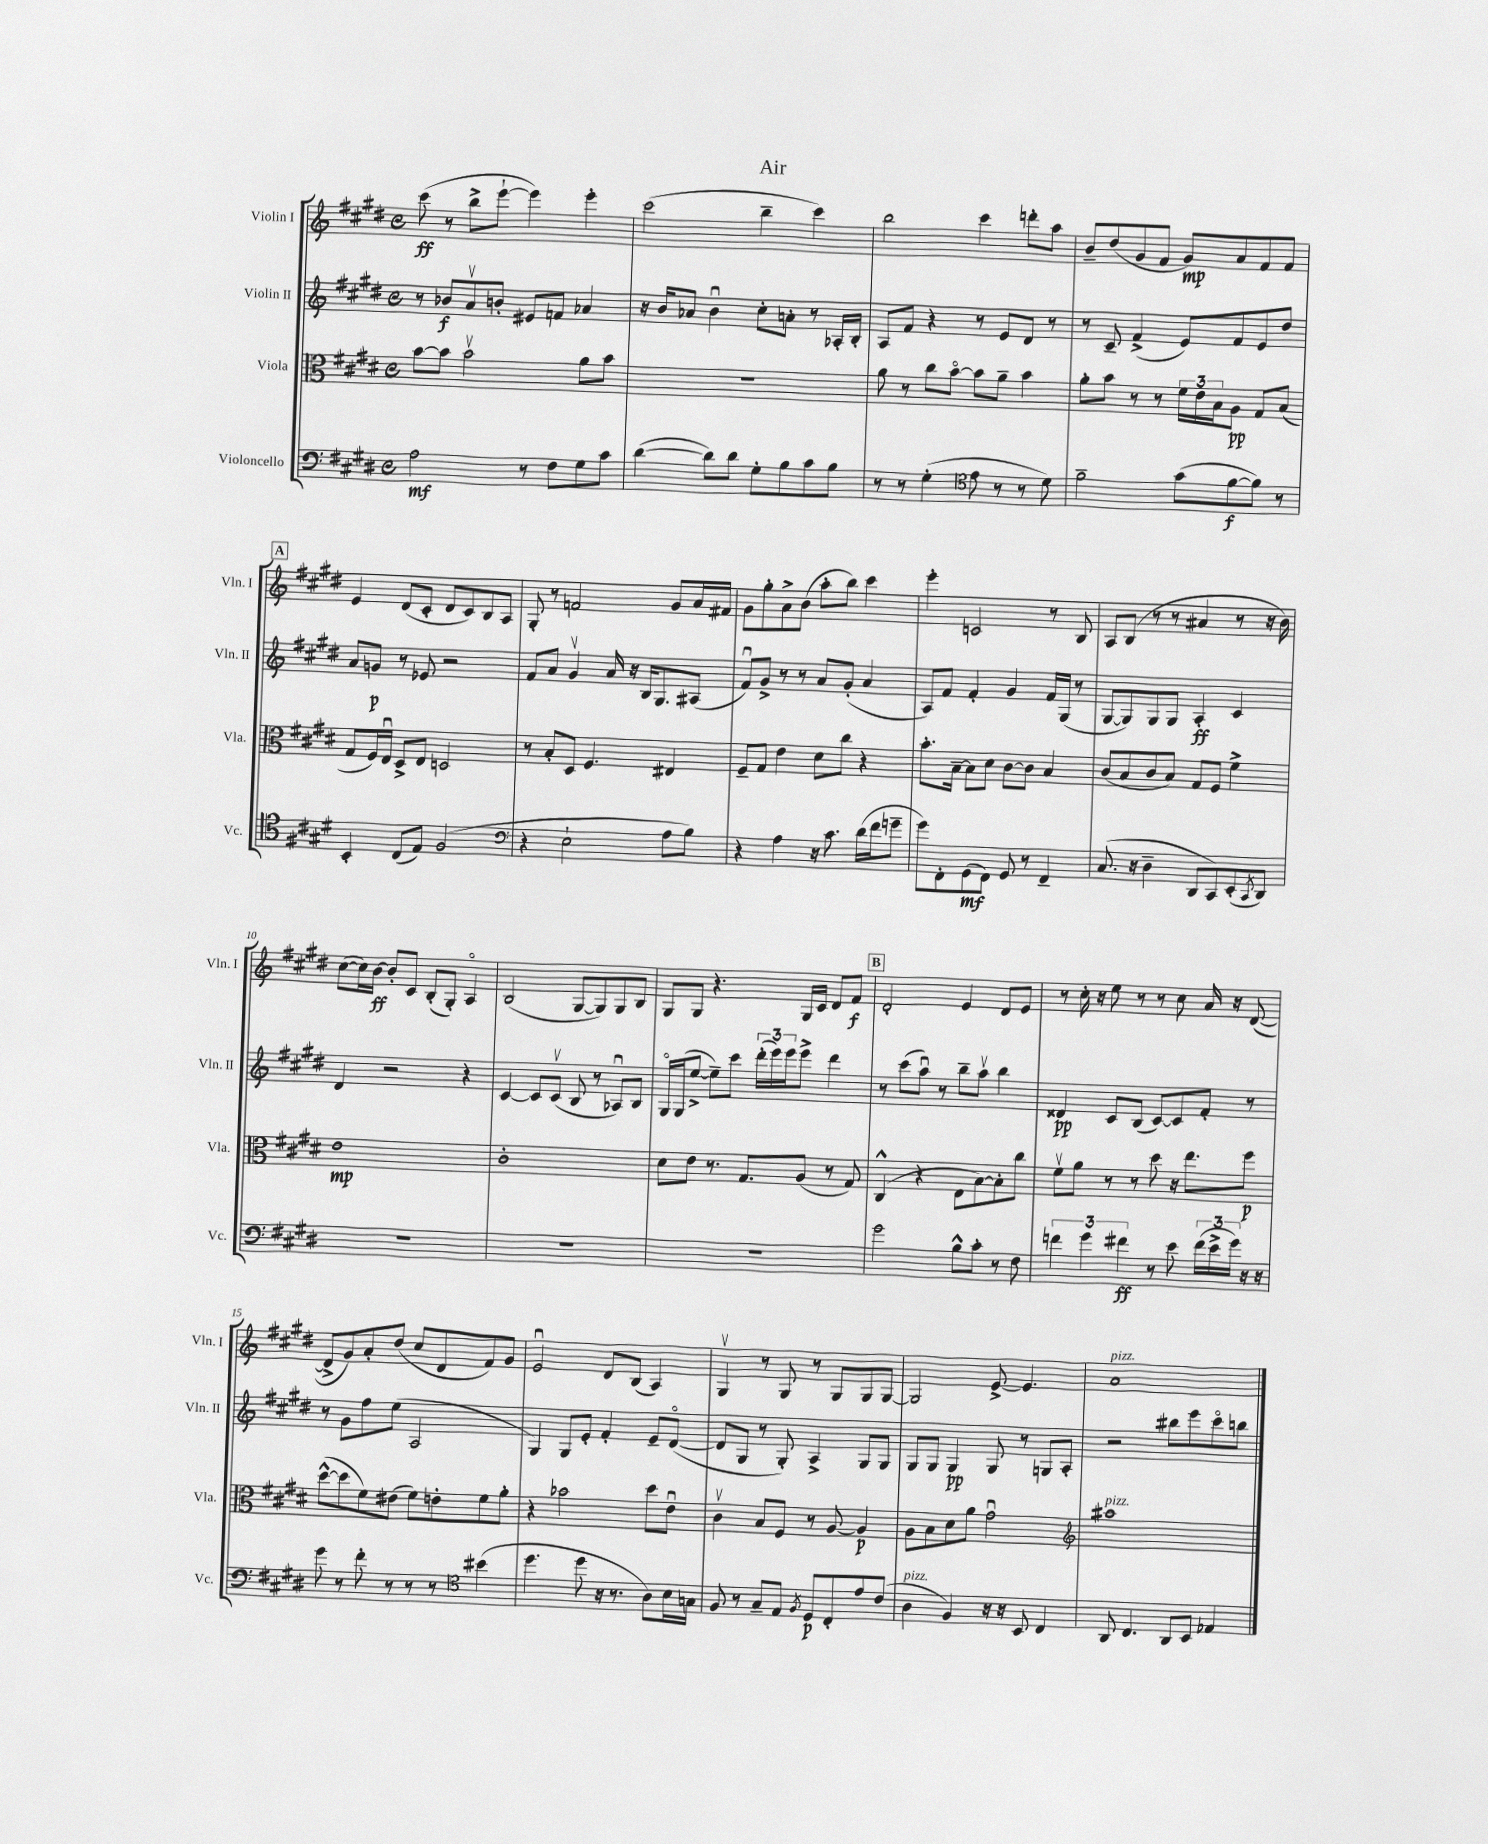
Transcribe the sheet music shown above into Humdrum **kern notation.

**kern	**dynam	**kern	**dynam	**kern	**dynam	**kern	**dynam
*part4	*part4	*part3	*part3	*part2	*part2	*part1	*part1
*staff4	*staff4	*staff3	*staff3	*staff2	*staff2	*staff1	*staff1
*I"Violoncello	*	*I"Viola	*	*I"Violin II	*	*I"Violin I	*
*I'Vc.	*	*I'Vla.	*	*I'Vln. II	*	*I'Vln. I	*
*clefF4	*	*clefC3	*	*clefG2	*	*clefG2	*
*k[f#c#g#d#]	*	*k[f#c#g#d#]	*	*k[f#c#g#d#]	*	*k[f#c#g#d#]	*
*M4/4	*	*M4/4	*	*M4/4	*	*M4/4	*
*met(c)	*	*met(c)	*	*met(c)	*	*met(c)	*
=1	=1	=1	=1	=1	=1	=1	=1
2A\	mf	[8b\L	.	8r	.	(8ccc#\	ff
.	.	8b\J]	.	8b-X/L	f	8r	.
.	.	2bv\	.	8av/	.	8bb^\L	.
.	.	.	.	8bn'/J	.	[8eee`\J	.
8r	.	.	.	8e#X/L	.	4eee\])	.
8F#\L	.	.	.	8fn/J	.	.	.
8G#\	.	8a\L	.	4a-X/	.	4eee'\	.
8c#\J	.	8b\J	.	.	.	.	.
=2	=2	=2	=2	=2	=2	=2	=2
([4d#\	.	1r	.	16r	.	(2ccc#\	.
.	.	.	.	16b/KL	.	.	.
.	.	.	.	8a-X/J	.	.	.
8d#\L])	.	.	.	4bu\	.	.	.
8d#\J	.	.	.	.	.	.	.
8G#'\L	.	.	.	8cc#'\L	.	4bb~\	.
8B\	.	.	.	8an'\J	.	.	.
8c#\	.	.	.	8r	.	4ccc#\)	.
8B\J	.	.	.	16A-X'/LL	.	.	.
.	.	.	.	16B'/JJ	.	.	.
=3	=3	=3	=3	=3	=3	=3	=3
8r	.	8a\	.	8A/L	.	2bb\	.
8r	.	8r	.	8f#/J	.	.	.
(4G#'\	.	8cc#\L	.	4r	.	.	.
.	.	[8b\J	.	.	.	.	.
*clefC4	*	*	*	*	*	*	*
8e\	.	8b\L]	.	8r	.	4ccc#\	.
8r	.	8a~\J	.	8e/L	.	.	.
8r	.	4b\	.	8d#/J	.	8dddn'\L	.
8d#\)	.	.	.	8r	.	8aa\J	.
=4	=4	=4	=4	=4	=4	=4	=4
2f#~\	.	8a'\L	.	8r	.	8b~/L	.
.	.	8b\J	.	8c#~/	.	(8dd#/	.
.	.	8r	.	(4f#^/	.	8g#/	.
.	.	8r	.	.	.	8f#/J	.
(8g#\L	.	24f#\LL	.	8e/L)	.	8g#/L)	mp
.	.	24e\	.	.	.	.	.
.	.	24B\J	.	.	.	.	.
[8f#\	f	8A\J	pp	8f#/	.	8a/	.
8f#\J])	.	8G#/L	.	8e/	.	8f#/	.
8r	.	(8B/J	.	8dd#/J	.	8f#/J	.
!!LO:LB:g=z
!!LO:REH:place=s1:t=A
=5	=5	=5	=5	=5	=5	=5	=5
4BB'/	.	8G#/L	.	8a/L	.	4e/	.
.	.	16F#/L)	.	8gn/J	p	.	.
.	.	16Eu/JJ	.	.	.	.	.
(8C#/L	.	8D#^/L	.	8r	.	(8d#/L	.
8E/J)	.	8E/J	.	8e-X/	.	8c#'/J	.
(2F#/	.	2Dn/	.	2r	.	8d#/L	.
.	.	.	.	.	.	8c#/)	.
.	.	.	.	.	.	8B/	.
.	.	.	.	.	.	8A/J	.
=6	=6	=6	=6	=6	=6	=6	=6
*clefF4	*	*	*	*	*	*	*
4r	.	8r	.	8f#/L	.	8G#'/	.
.	.	8B'/L	.	8a/J	.	8r	.
2E`\	.	8D#/J	.	4g#v/	.	2fn/	.
.	.	4.F#/	.	.	.	.	.
.	.	.	.	16a/	.	.	.
.	.	.	.	16r	.	.	.
.	.	.	.	16B/KL	.	.	.
.	.	.	.	8.G#/	.	.	.
8A\L	.	4E#X/	.	.	.	8g#/L	.
8B\J)	.	.	.	(8A#X/J	.	16a/L	.
.	.	.	.	.	.	16f#X/JJ	.
=7	=7	=7	=7	=7	=7	=7	=7
4r	.	8F#~/L	.	8f#u/L)	.	8g#\L	.
.	.	8G#/J	.	8g#^/J	.	8gg#'\	.
4A\	.	4e\	.	8r	.	8a^\	.
.	.	.	.	8r	.	(8b\J	.
16r	.	8d#\L	.	8a/L	.	8aa'\L	.
8.c#\	.	.	.	.	.	.	.
.	.	8cc#\J	.	(8g#'/J	.	8bb\J)	.
(16d#\LL	.	4r	.	4a/	.	4ccc#\	.
16f#\J	.	.	.	.	.	.	.
8gn~\J	.	.	.	.	.	.	.
=8	=8	=8	=8	=8	=8	=8	=8
8g#\L)	.	8.b'\L	.	8A/L)	.	4eee'\	.
8FF#'\	.	.	.	8f#/J	.	.	.
.	.	[16B~\Jk	.	.	.	.	.
(8GG#\	mf	8B\L]	.	4f#'/	.	2cn/	.
8FF#\J)	.	8d#\J	.	.	.	.	.
8GG#/	.	[8c#\L	.	4g#/	.	.	.
8r	.	8c#\J]	.	.	.	.	.
4FF#~/	.	4B/	.	16f#/LL	.	8r	.
.	.	.	.	(16G#/JJ	.	.	.
.	.	.	.	8r	.	8B/	.
=9	=9	=9	=9	=9	=9	=9	=9
(8.C#/	.	(8c#/L	.	[8G#/L	.	8A/L	.
.	.	8B/	.	8G#/])	.	(8B/J	.
16r	.	.	.	.	.	.	.
4D#~\	.	8c#/	.	8G#/	.	8r	.
.	.	8B/J)	.	8G#/J	.	8r	.
8DD#/L	.	8G#/L	.	4A'/	ff	4a#X/	.
8CC#/)	.	8F#/J	.	.	.	.	.
(8EE'/	.	4f#^\	.	4c#/	.	8r	.
8qCC#/	.	.	.	.	.	.	.
8DD#/J)	.	.	.	.	.	16r	.
.	.	.	.	.	.	16b\)	.
!!LO:LB:g=z
=10	=10	=10	=10	=10	=10	=10	=10
1r	.	1e	mp	4d#/	.	([8cc#\L	.
.	.	.	.	.	.	16cc#\L])	.
.	.	.	.	.	.	[16b\JJ	ff
.	.	.	.	2r	.	8b'/L]	.
.	.	.	.	.	.	8c#/J	.
.	.	.	.	.	.	(8B'/L	.
.	.	.	.	.	.	8G#'/J)	.
.	.	.	.	4r	.	4A/	.
=11	=11	=11	=11	=11	=11	=11	=11
1r	.	1c#'	.	[4c#/	.	(2B/	.
.	.	.	.	8c#/L]	.	.	.
.	.	.	.	(8c#v/J	.	.	.
.	.	.	.	8B/	.	[8G#/L	.
.	.	.	.	8r	.	8G#/])	.
.	.	.	.	8A-Xu/L)	.	8G#/	.
.	.	.	.	8B/J	.	8B/J	.
=12	=12	=12	=12	=12	=12	=12	=12
1r	.	8d#\L	.	16G#/LL	.	8G#/L	.
.	.	.	.	(16G#/J	.	.	.
.	.	8e\J	.	[8ee^/J	.	8G#/J	.
.	.	8.r	.	8ee~\L])	.	4.r	.
.	.	.	.	8ccc#\J	.	.	.
.	.	8.G#/L	.	.	.	.	.
.	.	.	.	(24ddd#'\LL	.	.	.
.	.	.	.	24eee\)	.	.	.
.	.	.	.	24eee\J	.	.	.
.	.	(8A/J	.	8eee^\J	.	16G#/LL	.
.	.	.	.	.	.	16c#/JJ	.
.	.	8r	.	4ddd#\	.	8d#/L	.
.	.	8G#/)	.	.	.	8f#/J	f
!!LO:REH:place=s1:t=B
=13	=13	=13	=13	=13	=13	=13	=13
2g#\	.	(4C#^^/	.	8r	.	2d#'/	.
.	.	.	.	(8ccc#\L	.	.	.
.	.	4r	.	8aau\J)	.	.	.
.	.	.	.	8r	.	.	.
8B^^\L	.	8E\L	.	8bb~\L	.	4e/	.
8c#'\J	.	[8B\)	.	8aav\J	.	.	.
8r	.	8B'\]	.	4bb\	.	8d#/L	.
8F#\	.	8cc#\J	.	.	.	8e/J	.
=14	=14	=14	=14	=14	=14	=14	=14
6fn\	.	8f#v\L	.	4d##X/	pp	8r	.
.	.	8a\J	.	.	.	16cc#'\	.
6g#\	.	.	.	.	.	.	.
.	.	.	.	.	.	16r	.
.	.	8r	.	8c#/L	.	8ee\	.
6f#X\	ff	.	.	.	.	.	.
.	.	8r	.	(8B/J	.	8r	.
8r	.	8dd#\	.	[8c#/L)	.	8r	.
8e\	.	16r	.	8c#/]	.	8cc#\	.
.	.	8.ee\L	.	.	.	.	.
(24f#\LL	.	.	.	8f#'/J	.	16a/	.
24e^\	.	.	.	.	.	.	.
.	.	.	.	.	.	16r	.
24g#\JJ)	.	.	.	.	.	.	.
16r	.	8ff#\J	p	8r	.	([8d#/	.
16r	.	.	.	.	.	.	.
!!LO:LB:g=z
=15	=15	=15	=15	=15	=15	=15	=15
8g#\	.	([8dd#^^\L	.	8r	.	8d#^/L]	.
8r	.	8dd#\]	.	8g#\L	.	8g#/)	.
8f#'\	.	8f#\)	.	8ff#\	.	8a'/	.
8r	.	(8e#X\J	.	(8ee\J	.	(8dd#/J	.
8r	.	8f#\L)	.	2A/	.	8cc#/L	.
8r	.	8en'\	.	.	.	8d#/	.
*clefC4	*	*	*	*	*	*	*
(4b#X\	.	8f#\	.	.	.	8f#/)	.
.	.	8a'\J	.	.	.	8g#/J	.
=16	=16	=16	=16	=16	=16	=16	=16
4.dd#\	.	4r	.	4G#/)	.	2eu/	.
.	.	2b-X\	.	8G#/L	.	.	.
8dd#\	.	.	.	8e'/J	.	.	.
16r	.	.	.	4f#'/	.	8d#/L	.
8.r	.	.	.	.	.	.	.
.	.	.	.	.	.	(8B/J	.
8A\L)	.	8dd#\L	.	8e~/L	.	4A/)	.
16B\L	.	8eu\J	.	([8d#/J	.	.	.
16Gn\JJ	.	.	.	.	.	.	.
=17	=17	=17	=17	=17	=17	=17	=17
8F#/	.	4c#v\	.	8d#/L]	.	4G#v/	.
8r	.	.	.	8G#/J	.	.	.
8G#~/L	.	8B/L	.	8r	.	8r	.
8E/J	.	8F#/J	.	8G#'/)	.	8G#/	.
8qF#/	.	.	.	.	.	.	.
8D#/L	p	8r	.	4A^/	.	8r	.
8C#'/	.	[8A/	.	.	.	8G#/L	.
8e/	.	4A/]	p	8G#/L	.	8G#/	.
(8c#/J	.	.	.	8G#/J	.	[8G#/J	.
=18	=18	=18	=18	=18	=18	=18	=18
!LO:TX:a:i:t=pizz.	!	!	!	!	!	!	!
4A\	.	8A\L	.	8G#/L	.	2G#/]	.
.	.	8B\	.	8G#/J	.	.	.
4F#/)	.	8d#\	.	4G#/	pp	.	.
.	.	8a\J	.	.	.	.	.
16r	.	2g#u\	.	8G#/	.	[8e^/	.
16r	.	.	.	.	.	.	.
8BB/	.	.	.	8r	.	4.e/]	.
4C#/	.	.	.	8Gn/L	.	.	.
.	.	.	.	8A'/J	.	.	.
=19	=19	=19	=19	=19	=19	=19	=19
*	*	*clefG2	*	*	*	*	*
!	!	!	!	!	!	!LO:TX:a:i:t=pizz.	!
!	!	!LO:TX:a:i:t=pizz.	!	!	!	!	!
8AA/	.	1aa#X	.	2r	.	1a	.
4.C#/	.	.	.	.	.	.	.
8AA/L	.	.	.	8bb#X\L	.	.	.
8BB/J	.	.	.	8eee\	.	.	.
4E-X/	.	.	.	8ccc#\	.	.	.
.	.	.	.	8bbn\J	.	.	.
==	==	==	==	==	==	==	==
*-	*-	*-	*-	*-	*-	*-	*-
